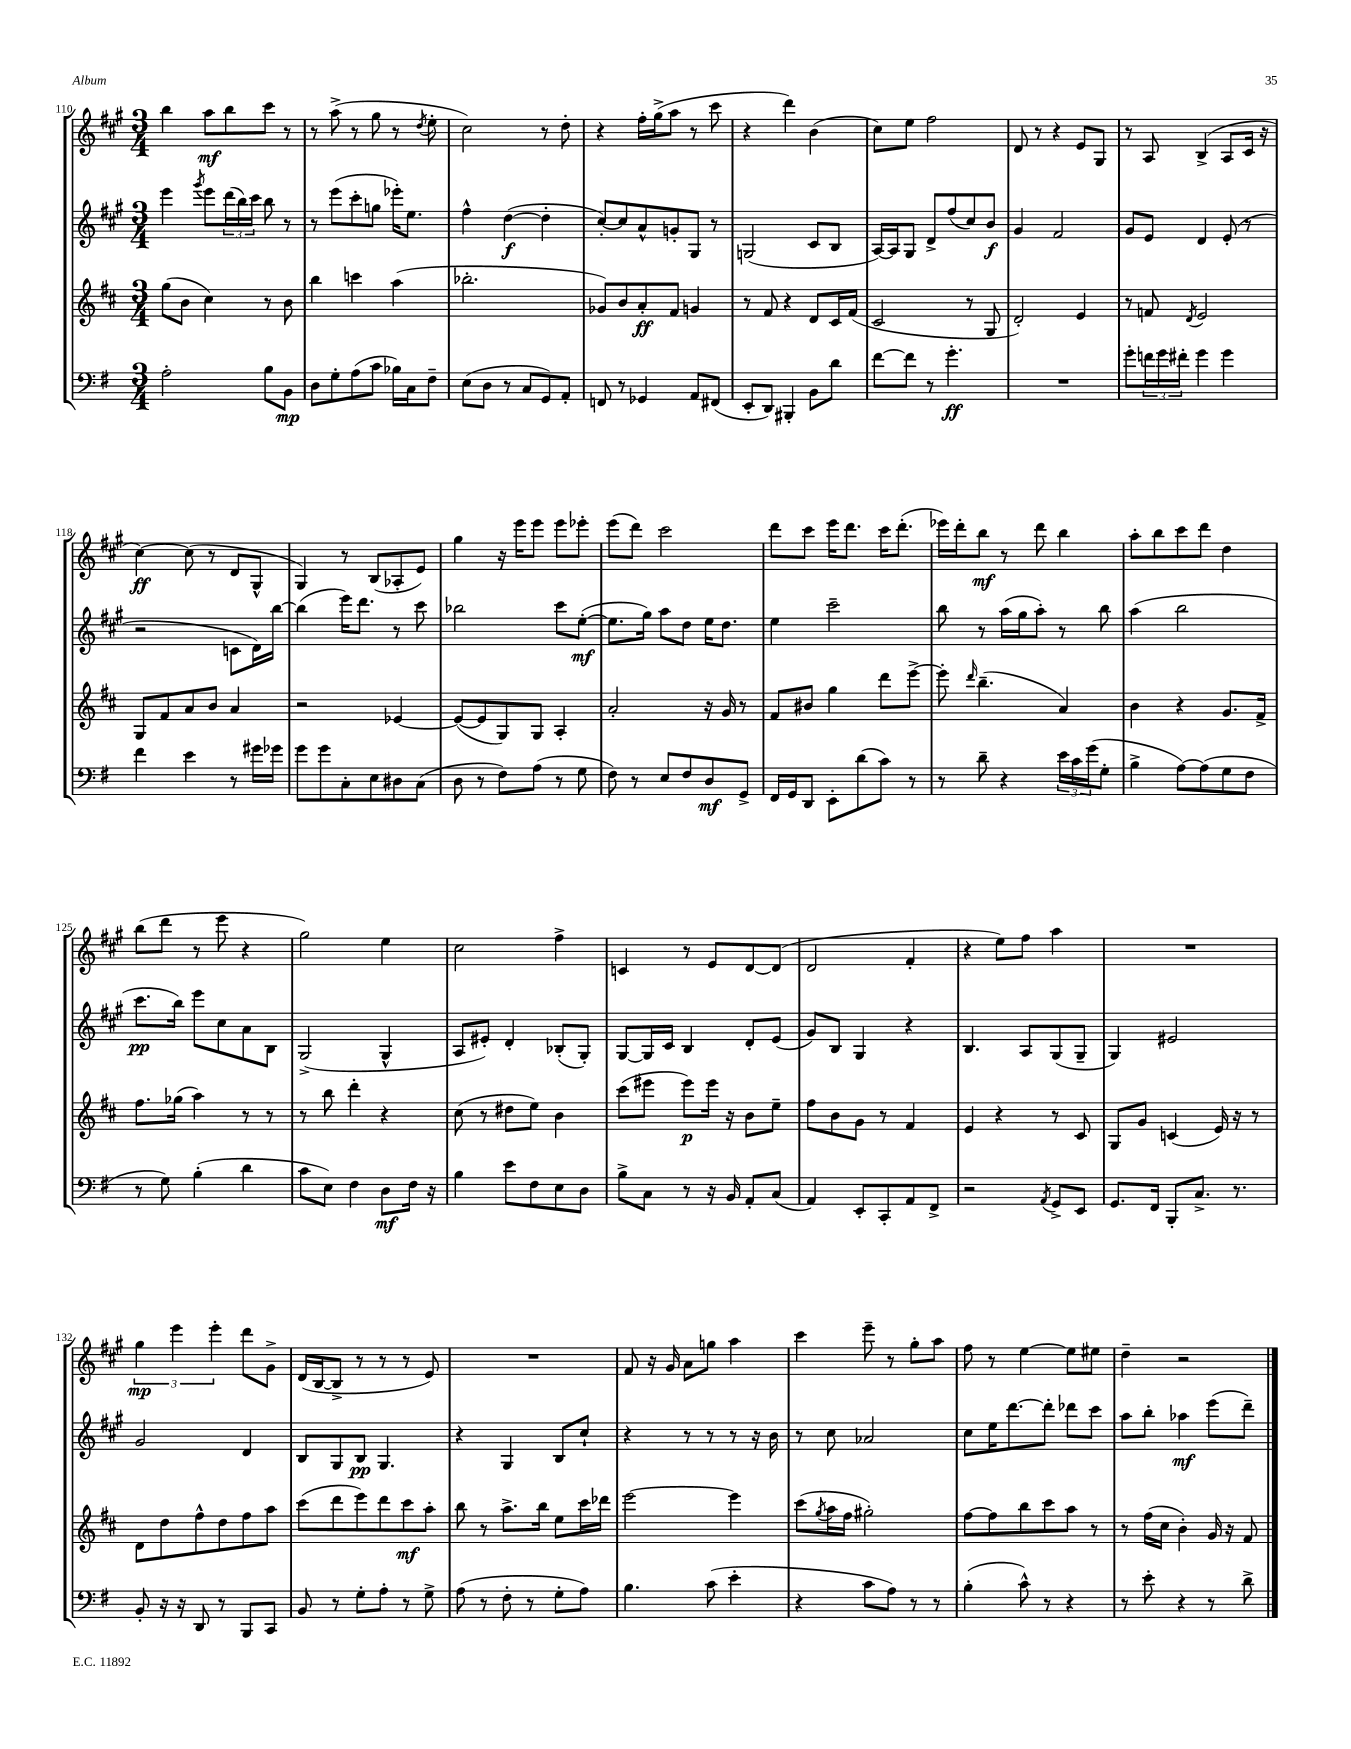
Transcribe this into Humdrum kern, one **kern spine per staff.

**kern	**kern	**kern	**kern
*staff4	*staff3	*staff2	*staff1
*clefF4	*clefG2	*clefG2	*clefG2
*k[f#]	*k[f#c#]	*k[f#c#g#]	*k[f#c#g#]
*M3/4	*M3/4	*M3/4	*M3/4
2A'	(8gg	4eee	4bb
.	8b	.	.
.	.	8qggg#	.
.	4cc#)	8eee	8aa
.	.	(24ddd	8bb
.	.	24bb)	.
.	.	24ccc#	.
8B	8r	8bb	8ccc#
8BB	8b	8r	8r
=	=	=	=
8D	4bb	8r	8r
8G'	.	(8eee	(8aa^
(8A	4ccc	8ccc#'	8r
8c	.	8gg	8gg#
16B-)	(4aa	16eee-')	8r
16C	.	8.ee	.
.	.	.	8qdd
8F#~	.	.	8ee'
=	=	=	=
(8E	2.bb-'	4ff#^^	2cc#)
8D	.	.	.
8r	.	([4dd	.
8C	.	.	.
8GG)	.	4dd']	8r
8AA'	.	.	8dd'
=	=	=	=
8FF	8g-)	[8cc#')	4r
8r	8b	8cc#]	.
4GG-	8a'	8a^^	16ff#'
.	.	.	(16gg#^
.	8f#	8g'	8aa
8AA	4g	8G#	8r
(8FF#	.	8r	8ccc#
=	=	=	=
8EE'	8r	(2G	4r
8DD)	8f#	.	.
4BBB#'	4r	.	4ddd)
8BB	8d	8c#	(4b
8d	16c#	8B	.
.	(16f#	.	.
=	=	=	=
[8f#	2c#	[16A)	8cc#)
.	.	16A]	.
8f#]	.	8G#	8ee
8r	.	8d^	2ff#
4.g'	.	(8ff#	.
.	8r	8cc#)	.
.	8G	8b	.
=	=	=	=
2.r	2d')	4g#	8d
.	.	.	8r
.	.	2f#	4r
.	4e	.	8e
.	.	.	8G#
=	=	=	=
8g'	8r	8g#	8r
24f	8f	8e	8A
24g	.	.	.
24f#'	.	.	.
.	8qd	.	.
4g	2e	4d	(4B^
4g	.	(8e'	8A
.	.	8r	16c#
.	.	.	16r
=	=	=	=
4f#	8G	2r	[4cc#)
.	8f#	.	.
4e	8a	.	(8cc#]
.	8b	.	8r
8r	4a	8c	8d
16g#	.	16d)	8G#^^
16g-	.	[16bb	.
=	=	=	=
8g	2r	(4bb]	4G#)
8g	.	.	.
8C'	.	16eee)	8r
.	.	8.ddd	.
8E	.	.	(8B
8D#	[4e-	8r	8A-'
(8C	.	8ccc#	8e)
=	=	=	=
8D	(8e-_	2bb-	4gg#
8r	8e-]	.	.
8F#)	8G)	.	16r
.	.	.	16eee
(8A	8G	.	8eee
8r	4A'	8ccc#	8eee
8G	.	([8ee'	8eee-'
=	=	=	=
8F#)	2a'	8.ee]	(8eee
8r	.	.	8ddd)
.	.	16gg#)	.
8E	.	8aa	2ccc#
8F#	.	8dd	.
8D	16r	16ee	.
.	16g	8.dd	.
8GG^	8r	.	.
=	=	=	=
16FF#	8f#	4ee	8ddd
16GG	.	.	.
8DD	8b#	.	8ccc#
8EE'	4gg	2ccc#~	16eee
.	.	.	8.ddd
(8d	.	.	.
8c)	8ddd	.	16ccc#
.	.	.	(8.ddd'
8r	[8eee^	.	.
=	=	=	=
8r	8eee']	8bb	16eee-)
.	.	.	16ddd'
.	16qqddd	.	.
8d~	(4.bb~	8r	8bb
4r	.	(16aa	8r
.	.	16gg#	.
.	.	8aa')	8ddd
24e	4a)	8r	4bb
24c	.	.	.
(24g	.	.	.
8G'	.	8bb	.
=	=	=	=
4B^	4b	(4aa	8aa'
.	.	.	8bb
[8A)	4r	2bb	8ccc#
(8A]	.	.	8ddd
8G	8.g	.	4dd
8F#	.	.	.
.	16f#^	.	.
=	=	=	=
8r	8.ff#	8.ccc#	(8bb
8G)	.	.	8ddd
.	(16gg-	16bb)	.
(4B'	4aa)	8eee	8r
.	.	8cc#	8eee
4d	8r	8a	4r
.	8r	8B	.
=	=	=	=
8c	8r	(2G#^	2gg#)
8E)	8bb	.	.
4F#	4ddd'	.	.
8D	4r	4G#^^	4ee
16F#	.	.	.
16r	.	.	.
=	=	=	=
4B	(8cc#	8A	2cc#
.	8r	8e#')	.
8e	8dd#	4d'	.
8F#	8ee)	.	.
8E	4b	(8B-'	4ff#^
8D	.	8G#')	.
=	=	=	=
8B^	(8ccc#	[8G#	4c
8C	8eee#	16G#]	.
.	.	16c#	.
8r	8eee#)	4B	8r
16r	16eee#	.	8e
16BB	16r	.	.
8AA'	8b	8d'	[8d
(8C	8ee~	(8e	(8d]
=	=	=	=
4AA)	8ff#	8g#)	2d
.	8b	8B	.
8EE'	8g	4G#	.
8CC'	8r	.	.
8AA	4f#	4r	4f#'
8FF#^	.	.	.
=	=	=	=
2r	4e	4.B	4r
.	4r	.	8ee)
.	.	8A	8ff#
8qAA	.	.	.
8GG^	8r	(8G#	4aa
8EE	8c#	8G#~	.
=	=	=	=
8.GG	8G	4G#)	2.r
.	8g	.	.
16FF#	.	.	.
8BBB'	(4c	2e#	.
8.C^	.	.	.
.	16e)	.	.
8.r	16r	.	.
.	8r	.	.
=	=	=	=
8BB'	8d	2g#	6gg#
16r	8dd	.	.
.	.	.	6eee
16r	.	.	.
8DD	8ff#^^	.	.
.	.	.	6eee'
8r	8dd	.	.
8BBB	8ff#	4d	8ddd
8CC	8aa	.	8g#^
=	=	=	=
8BB	(8ccc#	8B	(16d
.	.	.	[16B
8r	8ddd	8G#	8B^]
8G'	8eee)	8B	8r
8A'	8ddd	4.G#	8r
8r	8ccc#	.	8r
8G^	8aa'	.	8e)
=	=	=	=
(8A	8bb	4r	2.r
8r	8r	.	.
8F#'	8.aa^	4G#	.
8r	.	.	.
.	16bb	.	.
8G'	8ee	8B	.
8A)	16ccc#	8cc#`	.
.	16ddd-	.	.
=	=	=	=
4.B	[2eee	4r	8f#
.	.	.	16r
.	.	.	16g#
.	.	8r	8a
(8c	.	8r	8gg
4e'	4eee]	8r	4aa
.	.	16r	.
.	.	16b	.
=	=	=	=
4r	(8ccc#	8r	4ccc#
.	8qgg	.	.
.	16aa	8cc#	.
.	16ff#	.	.
8c	2gg#')	2a-	8eee~
8A)	.	.	8r
8r	.	.	8gg#'
8r	.	.	8aa
=	=	=	=
(4B'	[8ff#	8cc#	8ff#
.	8ff#]	16ee	8r
.	.	[8.ddd	.
8c^^)	8bb	.	[4ee
8r	8ccc#	8ddd']	.
4r	8aa	8ddd-	8ee]
.	8r	8ccc#	8ee#
=	=	=	=
8r	8r	8aa	4dd~
8e'	(16ff#	8bb'	.
.	16cc#	.	.
4r	4b')	4aa-	2r
8r	16g	(8eee	.
.	16r	.	.
8d^	8f#	8ddd~)	.
==	==	==	==
*-	*-	*-	*-
